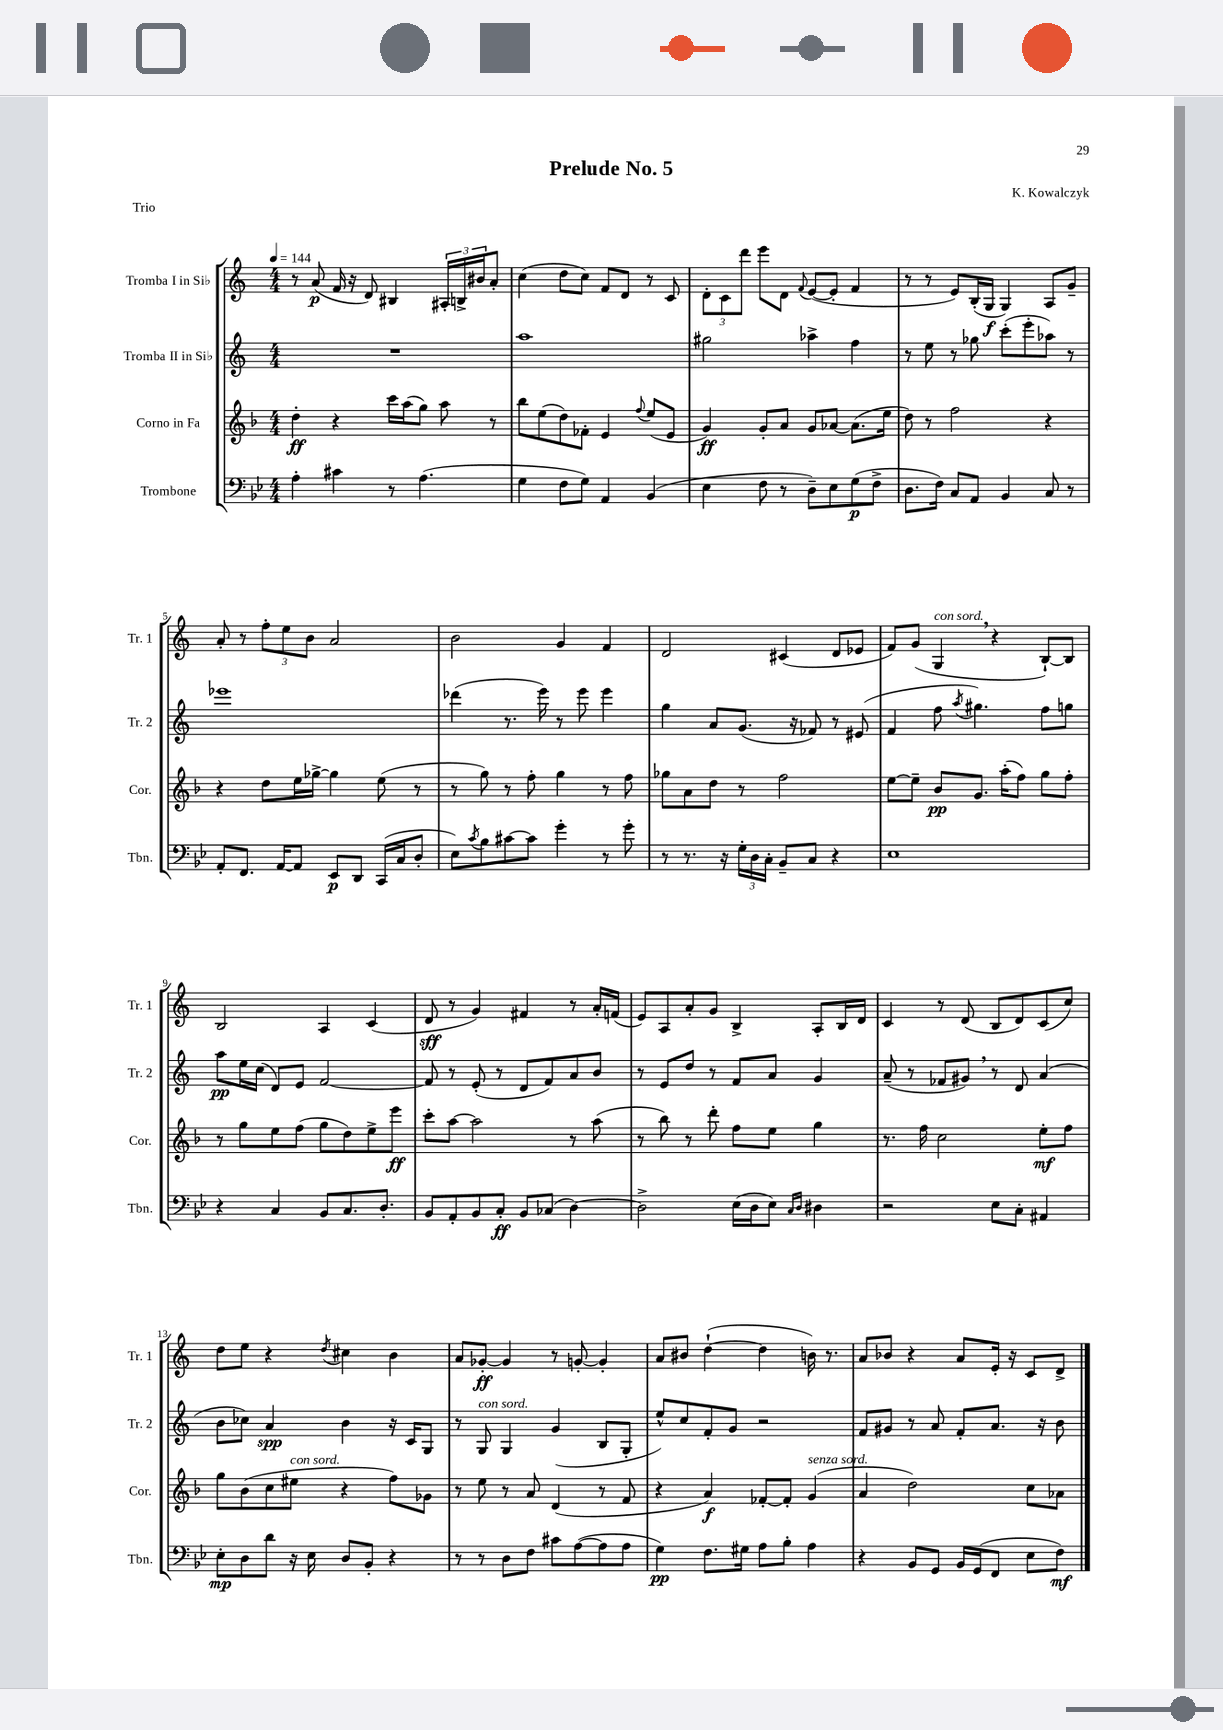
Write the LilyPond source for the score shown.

\header { title = "Prelude No. 5" composer = "K. Kowalczyk" piece = "Trio" }
<<
\new StaffGroup <<
\new Staff = "s0" \with { instrumentName = "Tromba I in Sib" shortInstrumentName = "Tr. 1" } {
    \clef treble \key c \major \numericTimeSignature \time 4/4 \tempo 4 = 144
    r8 a'8\p( f'16 r16 d'8) bis4 \tuplet 3/2 { ais16-. b16-> bis'16 } a'8-. |
    c''4( d''8 c''8) f'8 d'8 r8 c'8 |
    \tuplet 3/2 { d'8-. c'8 d'''8 } e'''8 d'8 \appoggiatura { f'8 } e'8~( e'8-. f'4 |
    r8 r8 e'8) b16-.( g16\f g4) a8 g'8-- |
    a'8-. r8 \tuplet 3/2 { f''8-. e''8 b'8 } a'2 |
    b'2 g'4 f'4 |
    d'2 cis'4( d'8 ees'8 |
    f'8) g'8( g4^\markup { \italic "con sord." } \breathe r4 b8~-!) b8 |
    b2 a4 c'4( |
    d'8\sff r8 g'4) fis'4 r8 a'16-. f'16( |
    e'8) a8 a'8-. g'8 b4-> a8-. b16 d'16 |
    c'4 r8 d'8( b8 d'8) c'8( c''8) |
    d''8 e''8 r4 \acciaccatura { d''8 } cis''4 b'4 |
    a'8 ges'8~-.\ff ges'4 r8 g'8~-. g'4-. |
    a'8 bis'8 d''4~-!( d''4 b'16) r8. |
    a'8 bes'8 r4 a'8 e'16-. r16 c'8 d'8-> \bar "|." |
}
\new Staff = "s1" \with { instrumentName = "Tromba II in Sib" shortInstrumentName = "Tr. 2" } {
    \clef treble \key c \major \numericTimeSignature \time 4/4
    R1 |
    a''1 |
    gis''2 aes''4-> f''4 |
    r8 e''8 r8 ges''8 c'''8-.( e'''8-. aes''8) r8 |
    ees'''1 |
    des'''4( r8. e'''16) r8 e'''8 e'''4 |
    g''4 a'8 g'8.( r16 fes'8) r8 eis'8( |
    f'4 f''8 \acciaccatura { a''8 } gis''4.) f''8 g''8 |
    a''8\pp e''16 c''16( d'8) e'8 f'2~ |
    f'8 r8 e'8-.( r8 d'8 f'8) a'8 b'8 |
    r8 e'8 d''8 r8 f'8 a'8 g'4 |
    a'8--( r8 fes'8 gis'8) \breathe r8 d'8 a'4( |
    b'8 ces''8) a'4\spp b'4 r16 c'16 g8 |
    r8 g8^\markup { \italic "con sord." } g4 g'4( b8 g8-. |
    e''8-^) c''8 f'8-. g'8 r2 |
    f'8 gis'8 r8 a'8 f'8-. a'8. r16 b'8 \bar "|." |
}
\new Staff = "s2" \with { instrumentName = "Corno in Fa" shortInstrumentName = "Cor." } {
    \clef treble \key f \major \numericTimeSignature \time 4/4
    d''4-.\ff r4 c'''16 a''16( g''8) a''8 r8 |
    bes''8 e''8( d''8) fes'8-. e'4 \appoggiatura { f''8 } e''8( e'8 |
    g'4\ff) g'8-. a'8 g'8 aes'8~ aes'8.( e''16 |
    d''8) r8 f''2 r4 |
    r4 d''8 e''16 ges''16~-> ges''4 e''8( r8 |
    r8 g''8) r8 f''8-. g''4 r8 f''8 |
    ges''8 a'8 d''8 r8 f''2 |
    e''8~ e''8-- bes'8\pp g'8. a''16-.( f''8) g''8 f''8-. |
    r8 g''8 e''8 f''8( g''8 d''8) e''8-> e'''8\ff |
    c'''8-. a''8~ a''2 r8 a''8( |
    r8 bes''8) r8 d'''8-. f''8 e''8 g''4 |
    r8. f''16 c''2 e''8-.\mf f''8 |
    g''8 bes'8( c''8 eis''8^\markup { \italic "con sord." } r4 f''8) ges'8 |
    r8 e''8 r8 a'8 d'4( r8 f'8 |
    r4 a'4\f) fes'8~-. fes'8-. g'4^\markup { \italic "senza sord." }( |
    a'4 d''2) c''8 aes'8 \bar "|." |
}
\new Staff = "s3" \with { instrumentName = "Trombone" shortInstrumentName = "Tbn." } {
    \clef bass \key bes \major \numericTimeSignature \time 4/4
    a4-. cis'4 r8 a4.( |
    g4 f8 g8) a,4 bes,4( |
    ees4 f8 r8 d8--) ees8 g8\p( f8-> |
    d8. f16) c8 a,8 bes,4 c8 r8 |
    a,8-. f,8. a,16~ a,8 ees,8\p d,8 c,16( c16 d8-. |
    ees8) \acciaccatura { c'8 } bes8 cis'8~ cis'8 g'4-. r8 g'8-. |
    r8 r8. r16 \tuplet 3/2 { g16-. d16 c16-. } bes,8-- c8 r4 |
    ees1 |
    r4 c4 bes,8 c8. d8.-. |
    bes,8 a,8-. bes,8 c8-.\ff bes,8 ces8( d4~) |
    d2-> ees16( d16 ees8) \grace { c16 d16 } dis4 |
    r2 ees8 c8-. ais,4 |
    ees8-.\mp d8 d'8 r16 ees16 d8 bes,8-. r4 |
    r8 r8 d8 f8 cis'8 a8~( a8 a8 |
    g4\pp) f8. gis16 a8 bes8-. a4 |
    r4 bes,8 g,8 bes,16 g,16( f,8 ees8 f8\mf) \bar "|." |
}
>>
>>
